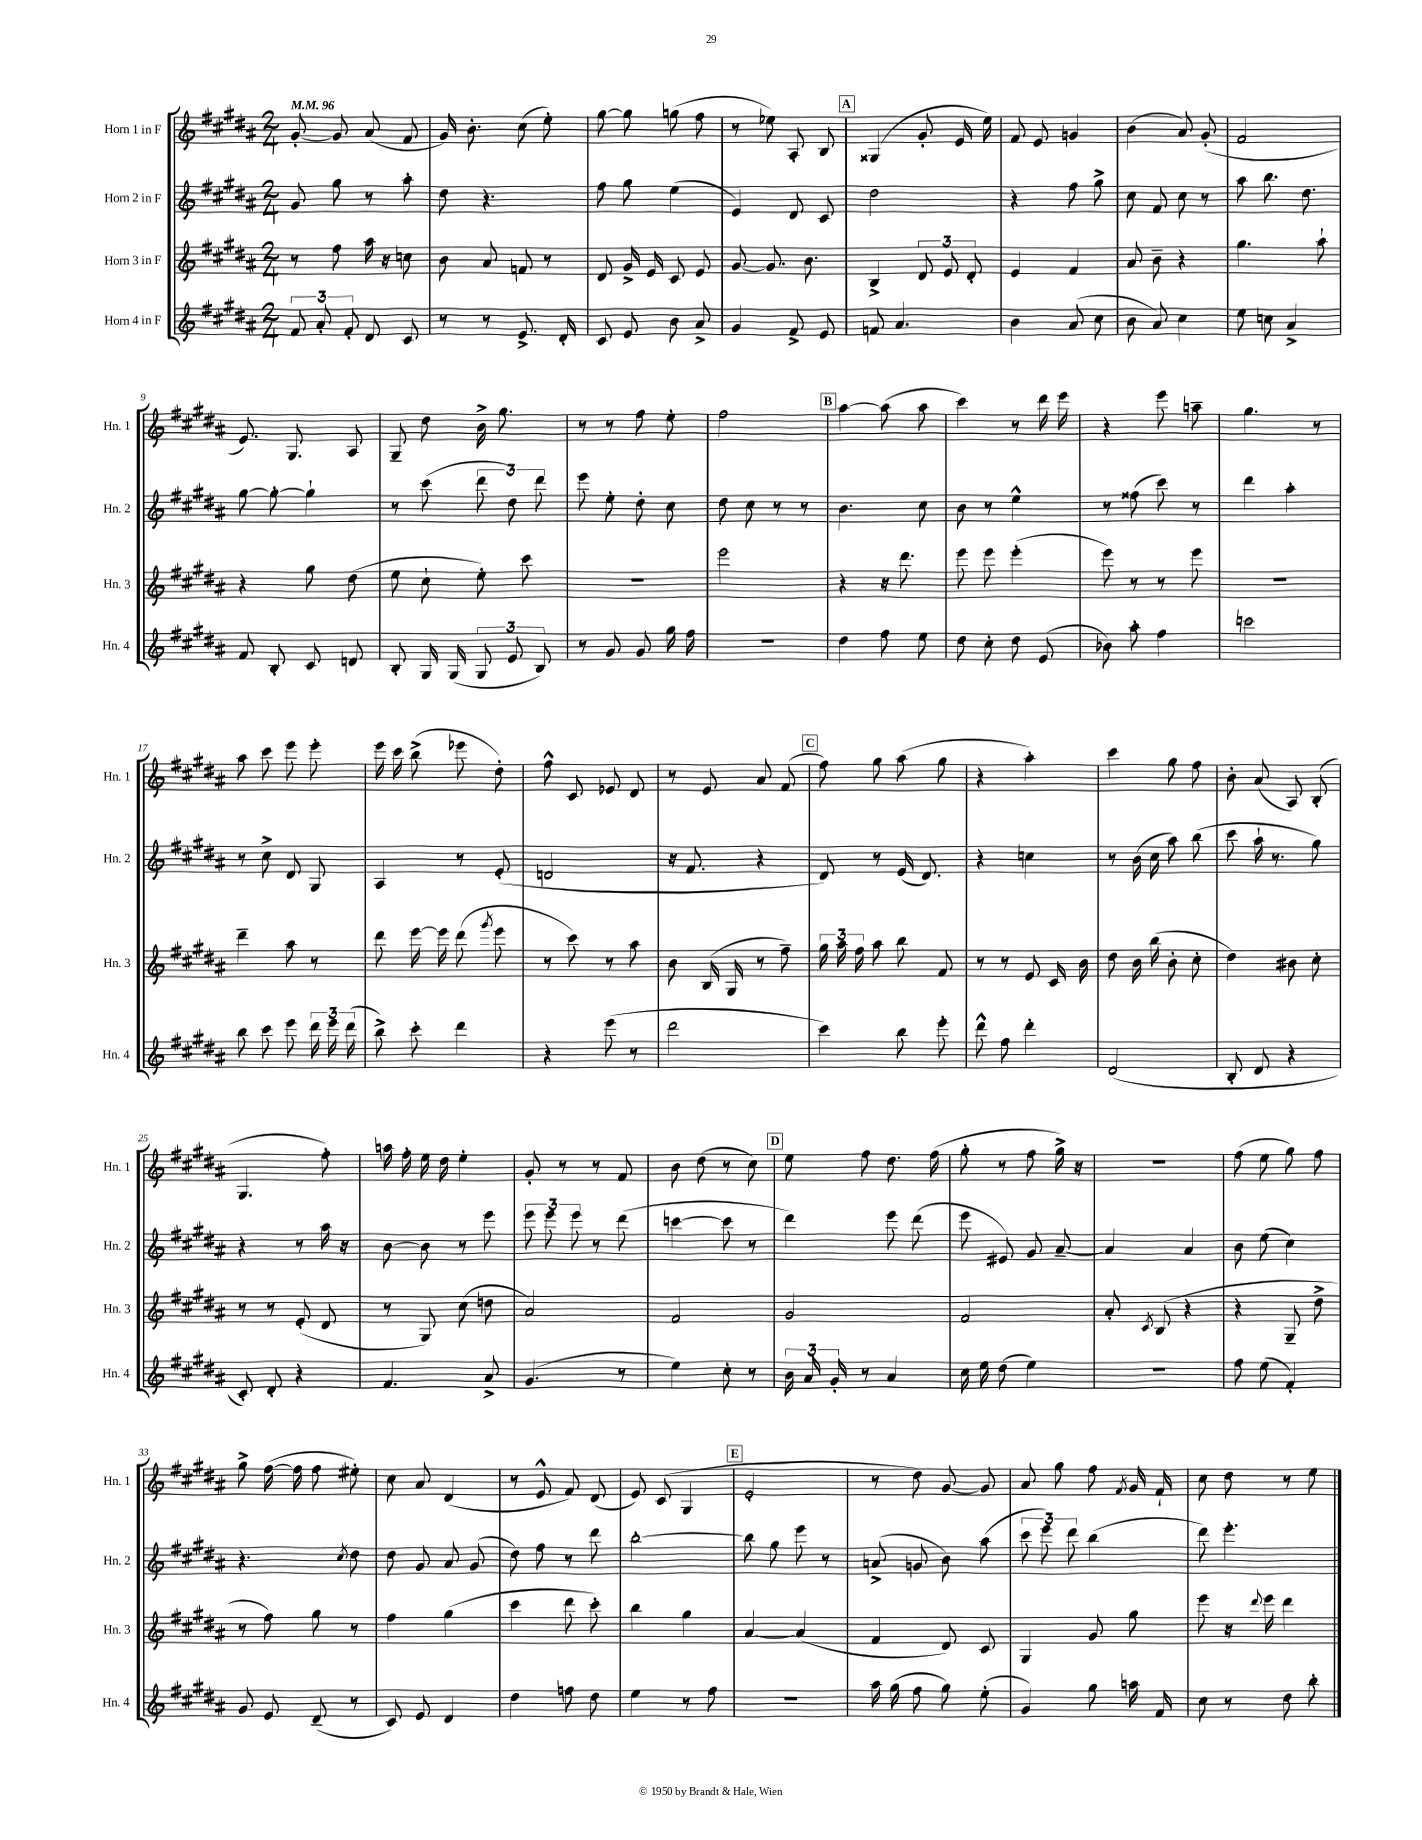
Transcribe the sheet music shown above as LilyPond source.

<<
\new StaffGroup <<
\new Staff = "s0" \with { instrumentName = "Horn 1 in F" shortInstrumentName = "Hn. 1" } {
    \clef treble \key b \major \numericTimeSignature \time 2/4 \tempo 4 = 96
    \autoBeamOff gis'8~-. gis'8 ais'8( fis'8 |
    gis'16) b'8.-. cis''8( e''8-.) |
    gis''8~ gis''8 g''8( fis''8 |
    r8 ees''8) ais8-. b8 |
    \mark \markup { \box "A" } gisis4( gis'8-. e'16 e''16) |
    fis'8 e'8 g'4 |
    b'4( ais'8) gis'8-.( |
    fis'2 |
    e'8.) gis8. ais8 |
    gis8-- dis''8 b'16-> gis''8. |
    r8 r8 fis''8 e''8-. |
    fis''2 |
    \mark \markup { \box "B" } ais''4~ ais''8( ais''8 |
    cis'''4) r8 dis'''16 e'''16 |
    r4 e'''8 a''8-- |
    gis''4. r8 |
    ais''8 cis'''8 e'''8 e'''8-. |
    e'''16 cis'''16 b''8->( ees'''8 dis''8-.) |
    fis''8-^ cis'8 ees'8 dis'8 |
    r8 e'8 ais'8 fis'8( |
    \mark \markup { \box "C" } fis''8) gis''8 ais''8( gis''8 |
    r4 ais''4-.) |
    cis'''4 gis''8 fis''8 |
    b'8-. ais'8( ais8) b8-.( |
    gis4. fis''8-.) |
    a''16 fis''16-. e''16 dis''16 e''4-. |
    gis'8-. r8 r8 fis'8 |
    b'8 dis''8( r8 cis''8) |
    \mark \markup { \box "D" } e''8 fis''8 dis''8. fis''16( |
    gis''8-. r8 fis''8 gis''16->) r16 |
    R2 |
    fis''8( e''8 gis''8) fis''8 |
    gis''8-> fis''16~( fis''16 fis''8 eis''8-.) |
    cis''8 ais'8 dis'4( |
    r8 e'8-^ fis'8) dis'8( |
    e'8) cis'8( gis4 |
    \mark \markup { \box "E" } e'2-. |
    r8 dis''8) gis'8~ gis'8 |
    ais'8 gis''8 fis''8 \acciaccatura { fis'8 } gis'16 fis'16-! |
    cis''8 dis''8 r8 e''8 \bar "|." |
}
\new Staff = "s1" \with { instrumentName = "Horn 2 in F" shortInstrumentName = "Hn. 2" } {
    \clef treble \key b \major \numericTimeSignature \time 2/4
    \autoBeamOff gis'8 gis''8 r8 ais''8-. |
    dis''8 r4. |
    fis''8 gis''8 e''4( |
    e'4) dis'8 cis'8 |
    \mark \markup { \box "A" } dis''2 |
    r4 fis''8 gis''8-> |
    cis''8 fis'8 cis''8 r8 |
    ais''8 b''8. dis''8. |
    gis''8~ gis''8~-. gis''4-! |
    r8 cis'''8( \tuplet 3/2 { dis'''8 dis''8) dis'''8 } |
    e'''8 e''8-. dis''8-. cis''8 |
    dis''8 cis''8 r8 r8 |
    \mark \markup { \box "B" } b'4. cis''8 |
    b'8 r8 e''4-^ |
    r8 fisis''8( cis'''8) r8 |
    dis'''4 ais''4-. |
    r8 cis''8-> dis'8 gis8 |
    ais4 r8 e'8-.( |
    d'2 |
    r16 fis'8. r4 |
    \mark \markup { \box "C" } dis'8) r8 e'16( dis'8.) |
    r4 c''4 |
    r8 b'16( cis''16 ais''8) b''8( |
    cis'''8 ais''16-! r8. gis''8) |
    r4 r8 ais''16 r16 |
    b'8~ b'8 r8 e'''8 |
    \tuplet 3/2 { e'''8 e'''8 e'''8 } r8 dis'''8( |
    c'''4~ c'''8 r8 |
    \mark \markup { \box "D" } dis'''4) e'''8 dis'''8( |
    e'''8 eis'8) gis'8 ais'8~-- |
    ais'4 ais'4 |
    b'8 e''8( cis''4) |
    r4. \acciaccatura { cis''8 } dis''8 |
    dis''8 gis'8 ais'8 gis'8( |
    dis''8) fis''8 r8 dis'''8 |
    b''2~-. |
    \mark \markup { \box "E" } b''8 gis''8 e'''8 r8 |
    a'8->( g'8 b'8) ais''8( |
    \tuplet 3/2 { cis'''8 e'''8) dis'''8 } b''4( |
    dis'''8) e'''4.-. \bar "|." |
}
\new Staff = "s2" \with { instrumentName = "Horn 3 in F" shortInstrumentName = "Hn. 3" } {
    \clef treble \key b \major \numericTimeSignature \time 2/4
    \autoBeamOff r8 fis''8 ais''16 r16 c''8 |
    b'8 ais'8 f'8 r8 |
    dis'8 gis'16-> e'16 cis'8 e'8 |
    gis'8~ gis'8. b'8. |
    \mark \markup { \box "A" } b4-> \tuplet 3/2 { dis'8 e'8 dis'8-. } |
    e'4 fis'4 |
    ais'8 b'8-- r4 |
    gis''4. ais''8-! |
    r4 gis''8 dis''8( |
    e''8 cis''8-! e''8-.) cis'''8 |
    r2 |
    e'''2 |
    \mark \markup { \box "B" } r4 r16 dis'''8. |
    e'''8 e'''8 e'''4-.( |
    e'''8) r8 r8 e'''8 |
    r2 |
    dis'''4-- ais''8 r8 |
    dis'''8 e'''16~ e'''16 dis'''8( \acciaccatura { gis'''8 } e'''8 |
    r8 cis'''8) r8 ais''8 |
    b'8 b16( gis16 r8 fis''8--) |
    \mark \markup { \box "C" } \tuplet 3/2 { gis''16 ais''16 fis''16 } ais''8 b''8 fis'8 |
    r8 r8 e'8 cis'16 b'16 |
    dis''8 b'16 b''16( b'8-. cis''8-. |
    dis''4) bis'8 cis''8-. |
    r8 r8 e'8-.( dis'8 |
    r8 gis8) cis''8( d''8 |
    ais'2) |
    fis'2 |
    \mark \markup { \box "D" } gis'2 |
    fis'2 |
    ais'8-. \acciaccatura { cis'8 } b8( r4 |
    r4 gis8-- dis''8-> |
    r8 fis''8) gis''8 r8 |
    fis''4 gis''4( |
    cis'''4 dis'''8 cis'''8-.) |
    b''4 gis''4 |
    \mark \markup { \box "E" } ais'4~ ais'4( |
    fis'4 dis'8) cis'8 |
    gis4 gis'8 gis''8 |
    e'''8 r16 \appoggiatura { dis'''8 } e'''16 dis'''4 \bar "|." |
}
\new Staff = "s3" \with { instrumentName = "Horn 4 in F" shortInstrumentName = "Hn. 4" } {
    \clef treble \key b \major \numericTimeSignature \time 2/4
    \autoBeamOff \tuplet 3/2 { fis'8 ais'8-. fis'8-. } dis'8 cis'8 |
    r8 r8 e'8.-> dis'16-. |
    cis'8 e'8 b'8 ais'8-> |
    gis'4 fis'8-> e'8 |
    \mark \markup { \box "A" } f'8 ais'4. |
    b'4 ais'8( cis''8 |
    b'8 ais'8) cis''4 |
    e''8 c''8 ais'4-> |
    fis'8 b8-. cis'8 d'8 |
    b8-. gis16 gis16( \tuplet 3/2 { gis8 e'8 b8) } |
    r8 gis'8 gis'8 gis''16 fis''16 |
    r2 |
    \mark \markup { \box "B" } dis''4 fis''8 e''8 |
    dis''8 cis''8-. dis''8 e'8( |
    bes'8) ais''8-. fis''4 |
    c'''2 |
    b''8 cis'''8 e'''8 \tuplet 3/2 { dis'''16 e'''16 dis'''16( } |
    b''8->) cis'''8-. dis'''4 |
    r4 e'''8( r8 |
    dis'''2 |
    \mark \markup { \box "C" } cis'''4) b''8 e'''8-. |
    dis'''8-^ fis''8 dis'''4-. |
    dis'2( |
    b8-. dis'8 r4 |
    cis'8-.) dis'8-. r4 |
    fis'4. ais'8-> |
    gis'4.( r8 |
    e''4) cis''8-. r8 |
    \mark \markup { \box "D" } \tuplet 3/2 { b'16 ais'16 gis'16-. } r8 ais'4 |
    cis''16 e''16 dis''8( e''4) |
    r2 |
    fis''8 e''8( fis'4-.) |
    gis'8 e'8 dis'8--( r8 |
    cis'8) e'8 dis'4 |
    dis''4 f''8 dis''8 |
    e''4 r8 fis''8 |
    \mark \markup { \box "E" } R2 |
    ais''16 gis''16( fis''8 gis''8) e''8-.( |
    gis'4) gis''8 a''16 fis'16 |
    cis''8 r8 dis''8 b''8-. \bar "|." |
}
>>
>>
